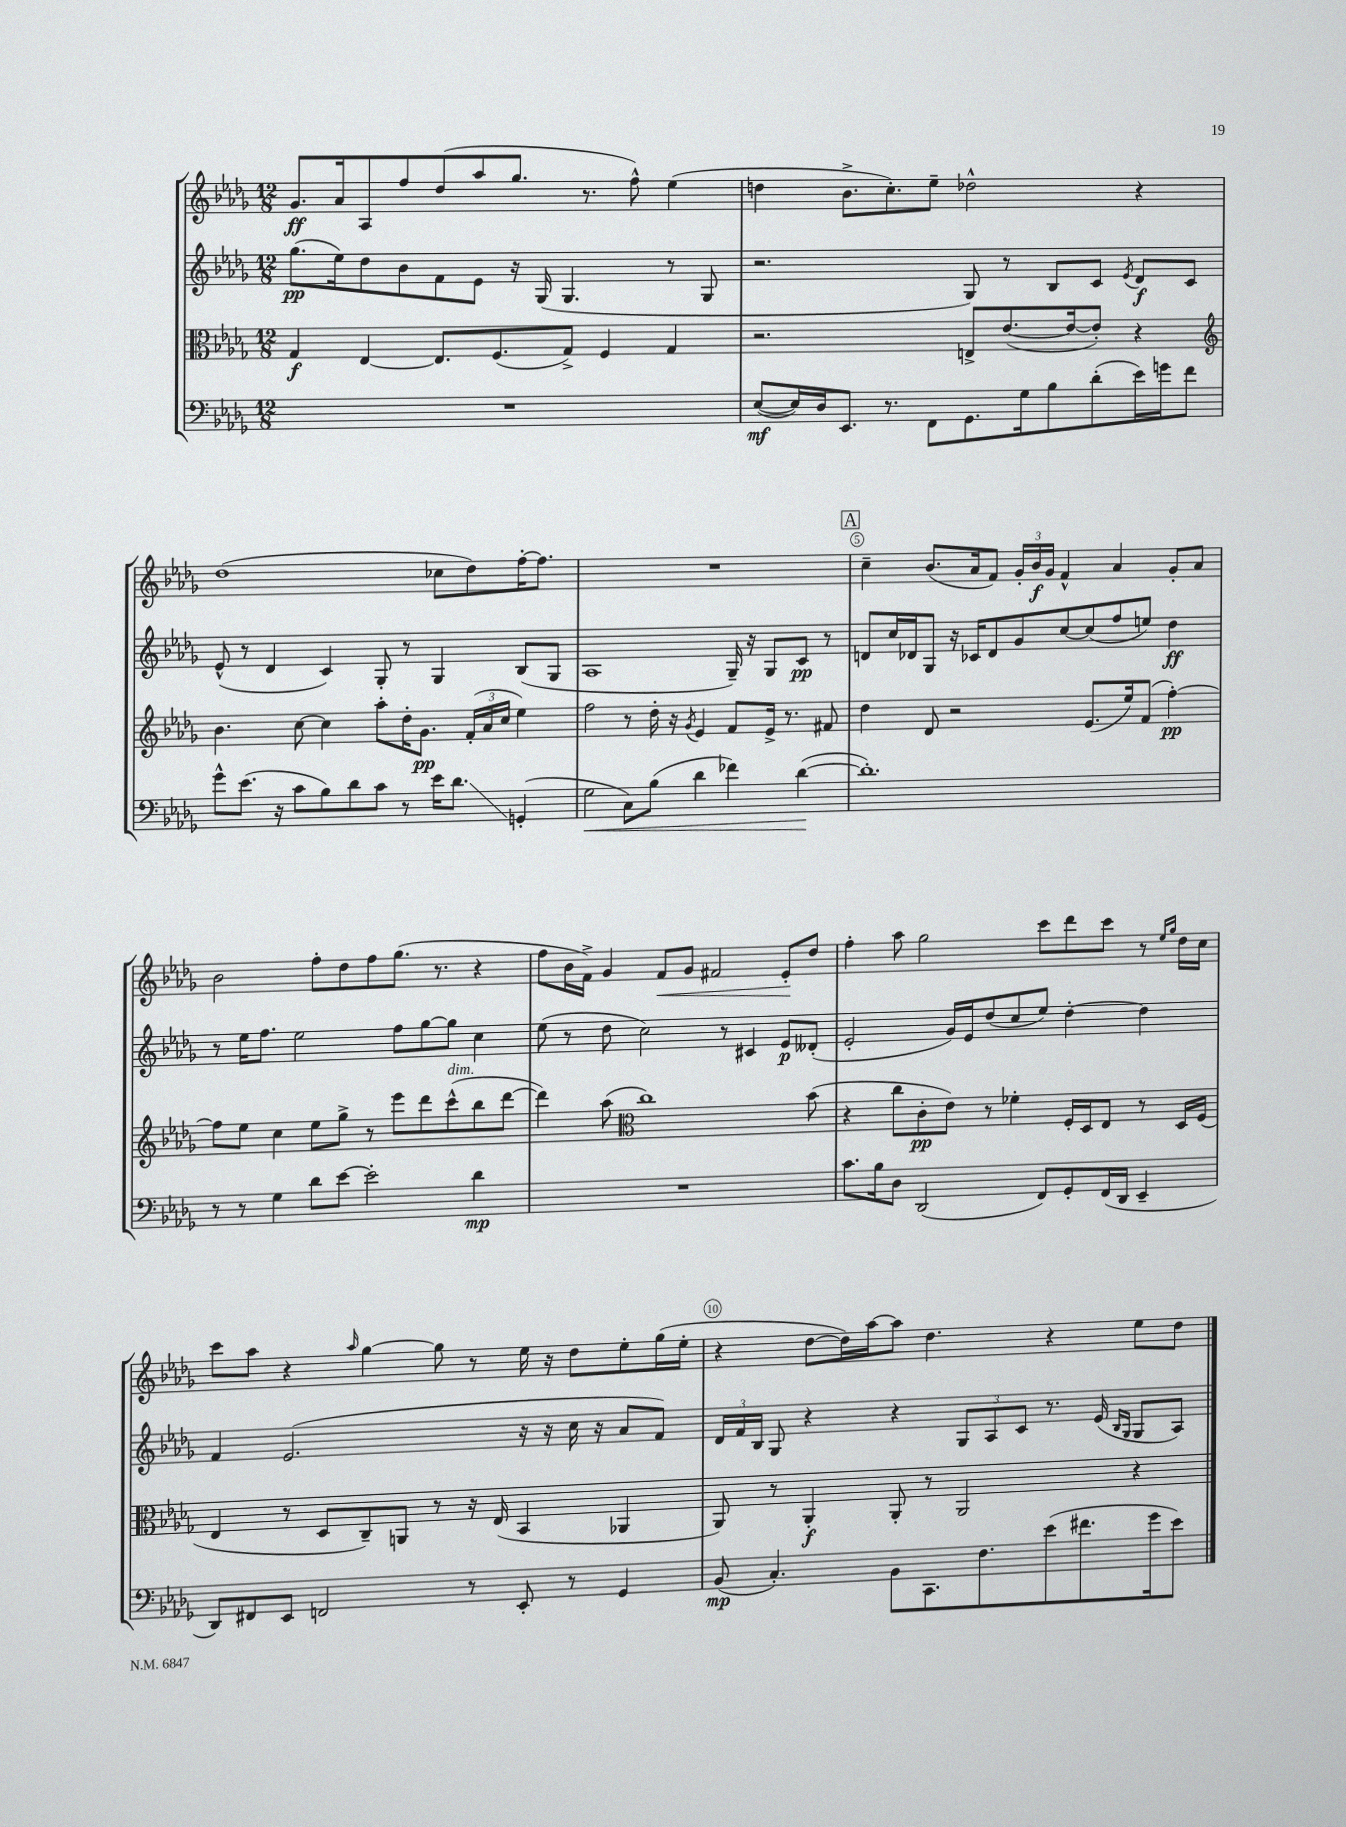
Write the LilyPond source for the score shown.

<<
\new StaffGroup <<
\new Staff = "s0" {
    \clef treble \key des \major \numericTimeSignature \time 12/8
    \autoBeamOff ges'8.[\ff aes'16 aes8 f''8 des''8( aes''8 ges''8.] r8. f''8-^) ees''4( |
    d''4 bes'8.[-> c''8.-.) ees''8]-- des''2-^ r4 |
    des''1( ces''8[ des''8) f''16~-. f''8.] |
    R1. |
    \mark \markup { \box "A" } c''4-- bes'8.[( aes'16 f'8]) \tuplet 3/2 { ges'16[-. bes'16\f ges'16] } f'4-^ aes'4 ges'8[-. aes'8] |
    bes'2 f''8[-. des''8 f''8 ges''8.]( r8. r4 |
    f''8[ bes'16 f'16]->) ges'4 f'8[\< ges'8] fis'2 ees'8[-.\! des''8] |
    f''4-. aes''8 ges''2 c'''8[ des'''8 c'''8] r8 \grace { ees''16[ ges''16] } des''16[ c''16] |
    c'''8[ aes''8] r4 \grace { aes''16 } ges''4~ ges''8 r8 ees''16 r16 des''8[ ees''8-. ges''16( ees''16]-. |
    r4 des''8[~ des''16) aes''16~ aes''8] des''4. r4 ees''8[ des''8] \bar "|." |
}
\new Staff = "s1" {
    \clef treble \key des \major \numericTimeSignature \time 12/8
    \autoBeamOff ges''8.[\pp( ees''16) des''8 bes'8 f'8 ees'8] r16 ges16( ges4. r8 ges8 |
    r2. ges8) r8 bes8[ c'8] \acciaccatura { ees'8 } des'8[\f c'8] |
    ees'8-^( r8 des'4 c'4) ges8-. r8 ges4 bes8[( ges8] |
    aes1 ges16--) r16 ges8[ c'8]\pp r8 |
    \mark \markup { \box "A" } d'8[ c''16 des'16 ges8] r16 ces'16[ des'8 ges'8 c''8~ c''8( f''8 e''8]) des''4\ff |
    r8 ees''16[ f''8.] ees''2 f''8[ ges''8~ ges''8] c''4 |
    ees''8( r8 des''8 c''2) r8 cis'4 ees'8[\p deses'8]-.( |
    ees'2-. ges'16[) ees'16 des''8( c''8 ees''8]) des''4~-. des''4 |
    f'4 ees'2.( r16 r16 c''16 r16 aes'8[ f'8]) |
    \tuplet 3/2 { des'16[ f'16 bes16] } ges8 r4 r4 \tuplet 3/2 { ges8[ aes8 c'8] } r8. ees'16( \grace { bes16[ ges16] } ges8[ aes8]) \bar "|." |
}
\new Staff = "s2" {
    \clef alto \key des \major \numericTimeSignature \time 12/8
    \autoBeamOff ges4\f ees4~ ees8.[ f8.( ges8]->) f4 ges4 |
    r2. e8[-> ees'8.~( ees'16~ ees'8]-.) r4 |
    \clef treble bes'4. c''8~ c''4 aes''8[-. des''16-. ges'8.]\pp \tuplet 3/2 { f'16[-.( aes'16 c''16] } ees''4) |
    f''2 r8 des''16-. r16 \acciaccatura { ges'8 } ees'4 f'8[ ees'16]-> r8. fis'8 |
    \mark \markup { \box "A" } des''4 des'8 r2 ees'8.[( ees''16) f'8]( f''4~-.\pp) |
    f''8[ ees''8] c''4 ees''8[ ges''8]-> r8 ees'''8[ des'''8 c'''8-^^\markup { \italic "dim." }( bes''8 des'''8]~ |
    des'''4) aes''8( \clef alto c''1) bes'8( |
    r4 c''8[ c'8-.\pp ees'8]) r8 fes'4-. f16[-. des16 ees8] r8 des16[ f16]( |
    ees4 r8 des8[ c8--) a,8] r8 r16 ees16( bes,4 aes,4 |
    aes,8) r8 aes,4-.\f aes,8-. r8 aes,2 r4 \bar "|." |
}
\new Staff = "s3" {
    \clef bass \key des \major \numericTimeSignature \time 12/8
    \autoBeamOff R1. |
    ees8[~\mf( ees16) des16 ees,8.] r8. f,8[ ges,8. ges16 bes8 des'8-.( ees'16) g'16 f'8] |
    ges'8[-^ ees'8.]( r16 c'8[ bes8) des'8 c'8] r8 ees'16[ des'8.]\glissando g,4-.( |
    ges2\< c8[) bes8]( des'4 fes'4) des'4~\!( |
    \mark \markup { \box "A" } des'1.-.) |
    r8 r8 ges4 des'8[ ees'8]~ ees'2-. des'4\mp |
    R1. |
    c'8.[ bes16 des8] des,2( f,8[) ges,8-. f,16( des,16] ees,4-- |
    des,8[) fis,8 ees,8] f,2 r8 ees,8-. r8 ges,4 |
    bes,8\mp( c4.-.) bes,8[ c,8. f8. ees'8( fis'8. ges'16 ees'8]) \bar "|." |
}
>>
>>
\layout { \context { \Score \override BarNumber.break-visibility = ##(#f #t #t) barNumberVisibility = #(every-nth-bar-number-visible 5) \override BarNumber.stencil = #(make-stencil-circler 0.1 0.3 ly:text-interface::print) } }
